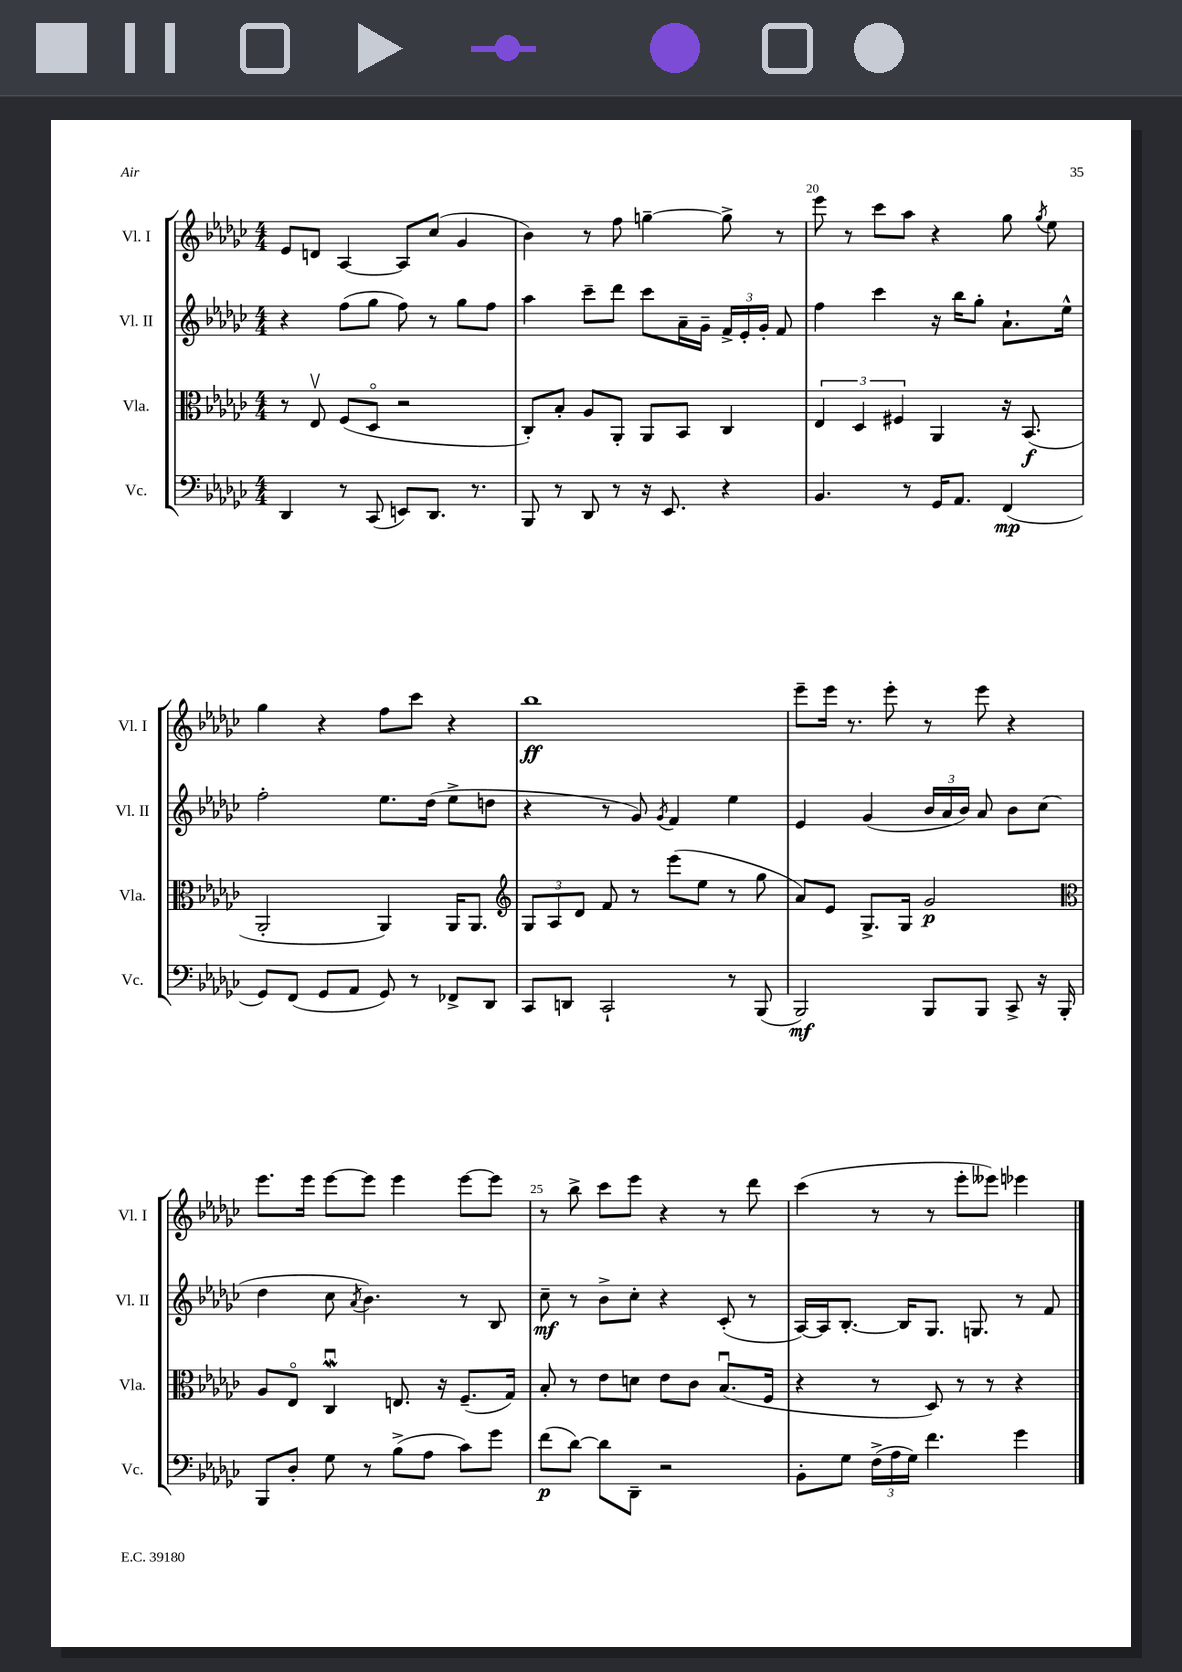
<<
\new StaffGroup <<
\new Staff = "s0" \with { instrumentName = "Vl. I" shortInstrumentName = "Vl. I" } {
    \clef treble \key ges \major \numericTimeSignature \time 4/4
    \autoBeamOff ees'8[ d'8] aes4~ aes8[ ces''8]( ges'4 |
    bes'4) r8 f''8 g''4~-- g''8-> r8 |
    ees'''8 r8 ces'''8[ aes''8] r4 ges''8 \acciaccatura { ges''8 } ees''8 |
    ges''4 r4 f''8[ ces'''8] r4 |
    bes''1\ff |
    ees'''8[-- ees'''16] r8. ees'''8-. r8 ees'''8 r4 |
    ees'''8.[ ees'''16] ees'''8[~ ees'''8] ees'''4 ees'''8[~ ees'''8] |
    r8 bes''8-> ces'''8[ ees'''8] r4 r8 des'''8 |
    ces'''4( r8 r8 ees'''8[-. eeses'''8]) ees'''4 \bar "|." |
}
\new Staff = "s1" \with { instrumentName = "Vl. II" shortInstrumentName = "Vl. II" } {
    \clef treble \key ges \major \numericTimeSignature \time 4/4
    \autoBeamOff r4 f''8[( ges''8] f''8) r8 ges''8[ f''8] |
    aes''4 ces'''8[-- des'''8] ces'''8[ aes'16-- ges'16]-- \tuplet 3/2 { f'16[-> ees'16-. ges'16]-. } f'8 |
    f''4 ces'''4 r16 bes''16[ ges''8]-. aes'8.[-! ees''16]-^ |
    f''2-. ees''8.[ des''16]( ees''8[-> d''8] |
    r4 r8 ges'8) \acciaccatura { ges'8 } f'4 ees''4 |
    ees'4 ges'4( \tuplet 3/2 { bes'16[ aes'16 bes'16]) } aes'8 bes'8[ ces''8]( |
    des''4 ces''8 \acciaccatura { aes'8 } bes'4.) r8 bes8 |
    ces''8--\mf r8 bes'8[-> ces''8]-. r4 ces'8-.( r8 |
    aes16[~) aes16 bes8.]~-. bes16[ ges8.] g8. r8 f'8 \bar "|." |
}
\new Staff = "s2" \with { instrumentName = "Vla." shortInstrumentName = "Vla." } {
    \clef alto \key ges \major \numericTimeSignature \time 4/4
    \autoBeamOff r8 ees8\upbow f8[( des8]\flageolet r2 |
    ces8[-.) bes8]-. aes8[ aes,8]-. aes,8[ bes,8] ces4 |
    \tuplet 3/2 { ees4 des4 fis4 } aes,4 r16 bes,8.\f( |
    aes,2-. aes,4) aes,16[ aes,8.] |
    \clef treble \tuplet 3/2 { ges8[ aes8 des'8] } f'8 r8 ees'''8[( ees''8] r8 ges''8 |
    aes'8[) ees'8] ges8.[-> ges16] ges'2\p |
    \clef alto aes8[ ees8]\flageolet ces4\downbow\mordent e8. r16 f8.[--( ges16]) |
    bes8-. r8 ees'8[ d'8] ees'8[ ces'8] bes8.[\downbow( f16] |
    r4 r8 des8) r8 r8 r4 \bar "|." |
}
\new Staff = "s3" \with { instrumentName = "Vc." shortInstrumentName = "Vc." } {
    \clef bass \key ges \major \numericTimeSignature \time 4/4
    \autoBeamOff des,4 r8 ces,8( e,8[) des,8.] r8. |
    bes,,8 r8 des,8 r8 r16 ees,8. r4 |
    bes,4. r8 ges,16[ aes,8.] f,4\mp( |
    ges,8[) f,8]( ges,8[ aes,8] ges,8) r8 fes,8[-> des,8] |
    ces,8[ d,8] ces,2-! r8 bes,,8( |
    bes,,2\mf) bes,,8[ bes,,8] ces,8-> r16 bes,,16-. |
    bes,,8[ des8]-. ges8 r8 bes8[->( aes8] ces'8[) ges'8] |
    f'8[\p( des'8]~) des'8[ des,8]-- r2 |
    bes,8[-. ges8] \tuplet 3/2 { f16[->( aes16 ges16]) } f'4. ges'4 \bar "|." |
}
>>
>>
\layout { \context { \Score currentBarNumber = #18 \override BarNumber.break-visibility = ##(#f #t #t) barNumberVisibility = #(every-nth-bar-number-visible 5) } }
